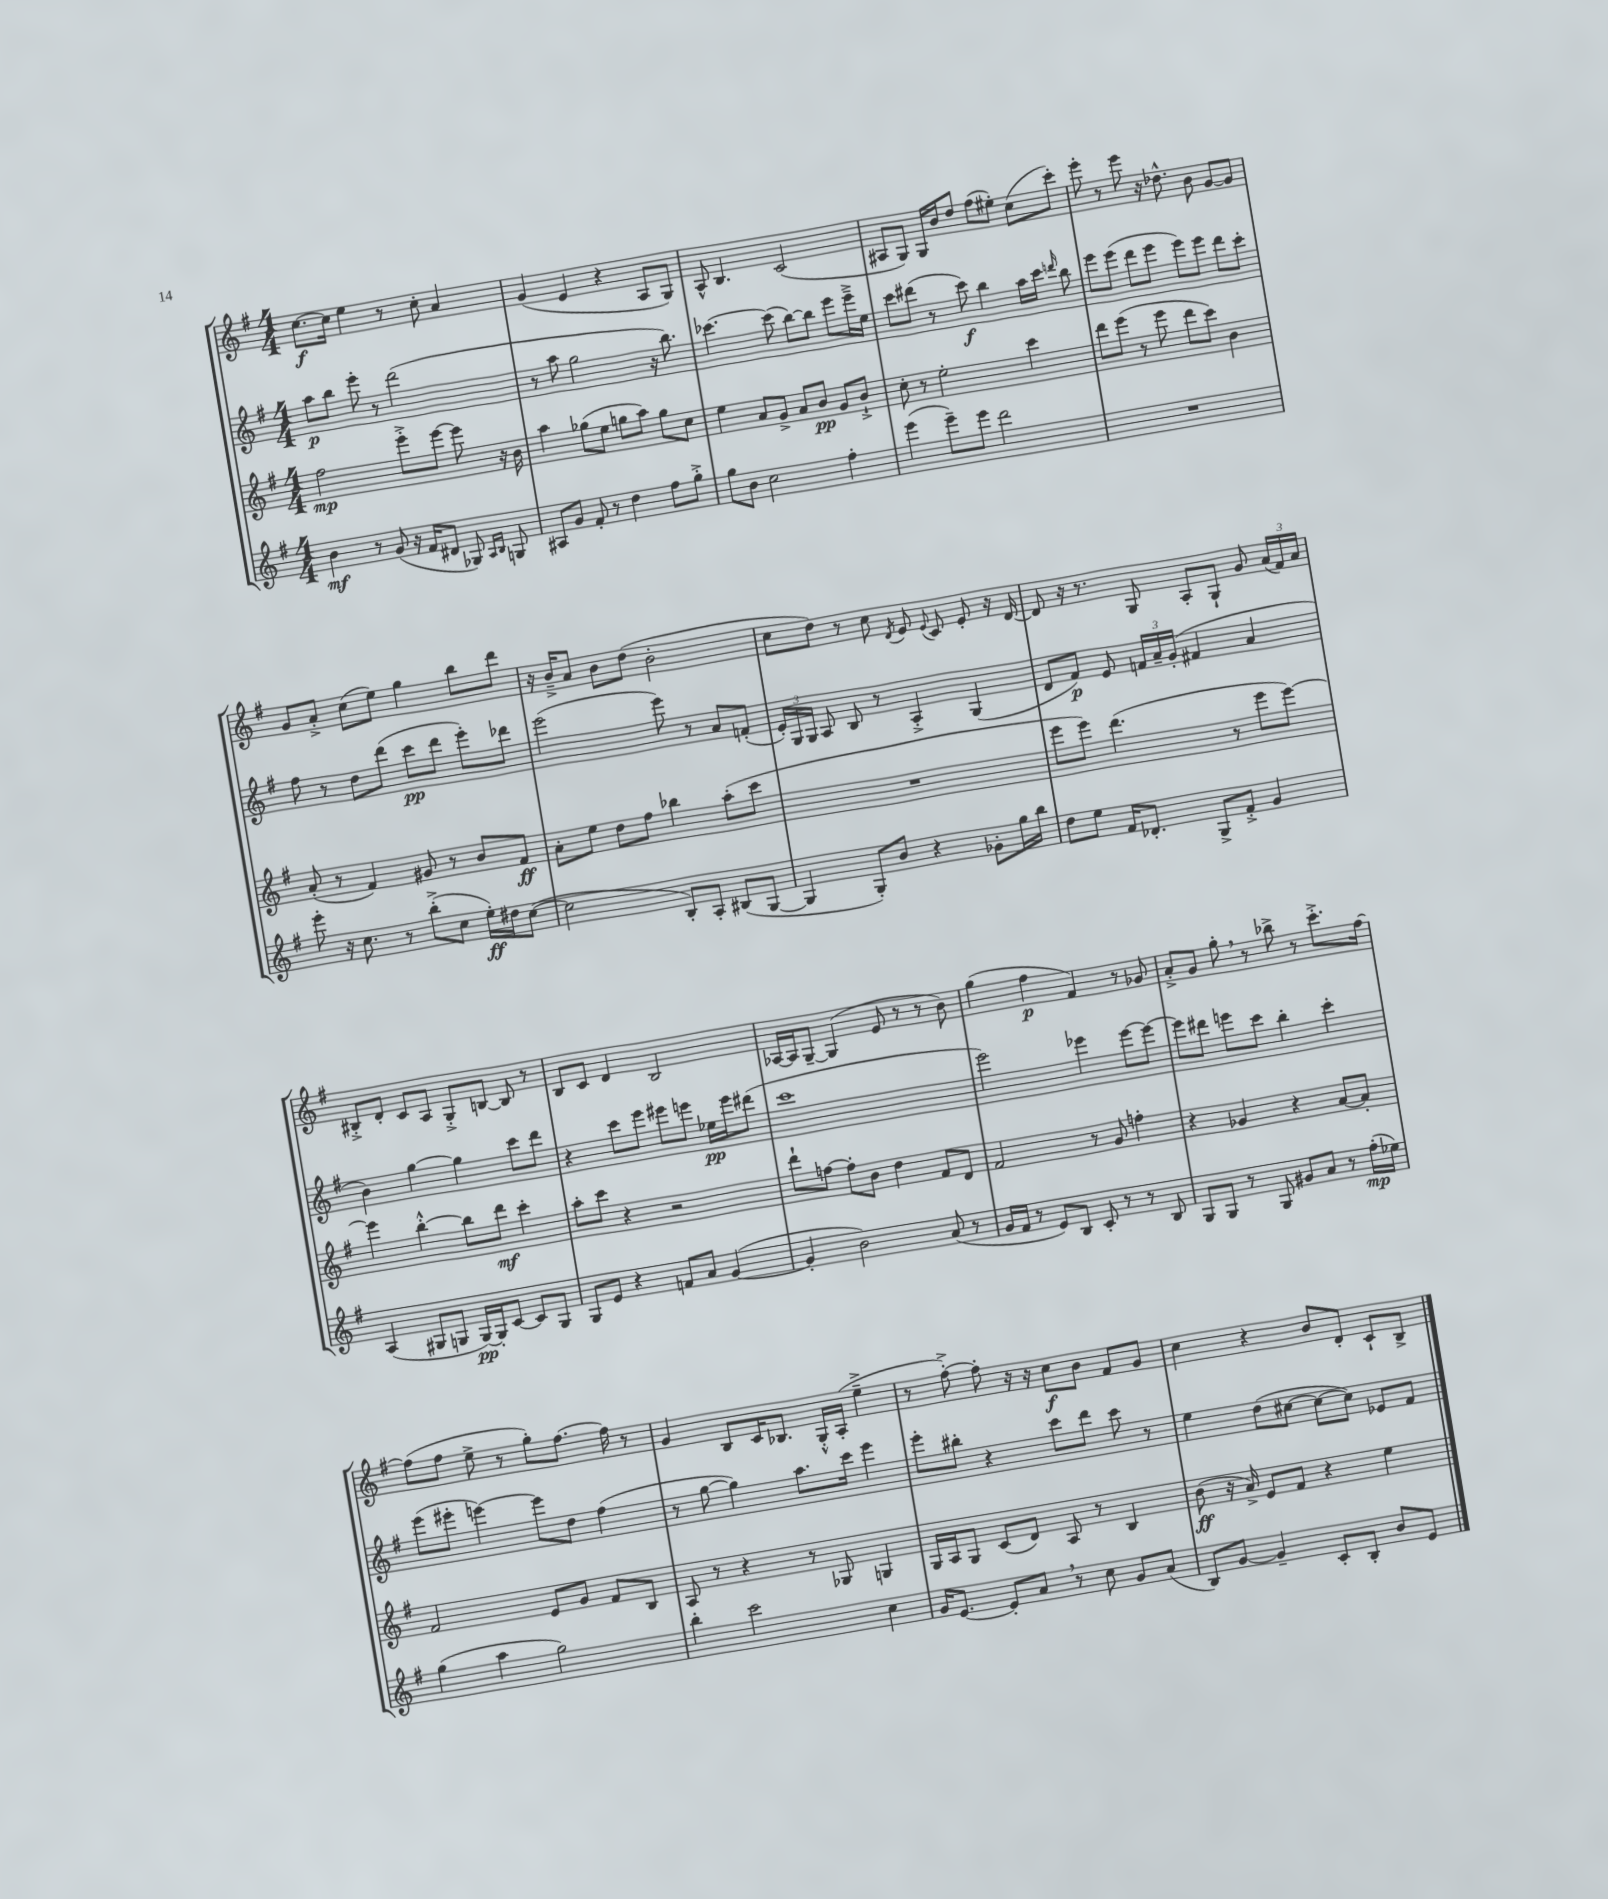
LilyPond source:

<<
\new StaffGroup <<
\new Staff = "s0" {
    \clef treble \key g \major \numericTimeSignature \time 4/4
    \autoBeamOff c''8.[~\f c''16] e''4 r8 c''8-. a'4 |
    g'4( e'4 r4 a8[ g8]) |
    a8-^ b4. c'2( |
    ais8[ g8]) g16[ b'16 d''8] fis''8[( eis''8]-.) c''8[( c'''8]-.) |
    e'''8-. r8 e'''8 r16 des''8.-^ b'8 g'8[~ g'8] |
    g'8[ a'8]-.-> c''8[( e''8]) g''4 b''8[ d'''8] |
    r16 b'16[---> a'8] b'8[ d''8]( b'2-. |
    c''8[ d''8]) r8 c''8 \acciaccatura { d'8 } e'8 \appoggiatura { e'8 } c'8 e'8-. r16 d'16~ |
    d'8 r16 r8. g8 a8[-. g8]-! g'8 \tuplet 3/2 { a'16[( fis'16) a'16] } |
    bis8[-.-> d'8]-. c'8[ a8] g8[-.-> b8]~ b8 r8 |
    b8[ c'8] d'4 b2 |
    aes16[~ aes16 g8]~-- g4( e'8 r8 r8 b'8) |
    g''4( fis''4\p fis'4) r8 ges'8 |
    a'8[-.-> g'8] g''8-. \breathe r8 bes''8-> r8 c'''8.[-.-> fis''16]~ |
    fis''8[( fis''8] e''8-> r8 g''8[-.) fis''8.]~ fis''16 r8 |
    g'4 b8[ c'16 bes8.] g16[-.-^ a16]-.( e''4---> |
    r8 fis''8~-.->) fis''8-. r16 r16 c''8[\f b'8] fis'8[ g'8] |
    c''4 r4 b'8[ d'8]-. c'8[-! b8]-> \bar "|." |
}
\new Staff = "s1" {
    \clef treble \key g \major \numericTimeSignature \time 4/4
    \autoBeamOff a''8[\p b''8] e'''8-. r8 d'''2( |
    r8 a''8 g''2 r16 b''8.) |
    ces'''4.~ ces'''8( b''8[~) b''8] e'''8[ e'''16---> e''16] |
    c'''8[ dis'''8]( r8 c'''8\f) b''4 a''16[ c'''16] \grace { d'''16 } b''8 |
    e'''8[ e'''8]( d'''8[ e'''8] e'''8[) e'''8] d'''8[ c'''8]-. |
    fis''8 r8 d''8[ d'''8]( c'''8[\pp d'''8] e'''8[-.) des'''8] |
    e'''2( e'''8) r8 a'8[ f'8]-.( |
    \tuplet 3/2 { e'16[-.) g16 g16] } a8 b8 r8 a4-.-> g4( |
    d'8[ fis'8]\p) e'8 \tuplet 3/2 { f'16[ a'16-- g'16]-.( } fis'4 a'4 |
    b'4) g''4~ g''4 c'''8[ d'''8] |
    r4 c'''8[ e'''8] eis'''8[ e'''8] ees''16[\pp e'''16 dis'''8]( |
    c'''1 |
    e'''2) ees'''4 ees'''8[~ ees'''8]~ |
    ees'''8[ dis'''8] e'''8[ c'''8] b''4-. c'''4-. |
    e'''8[( eis'''8]-. e'''4~) e'''8[ d''8] fis''4( |
    r8 g''8~ g''4) a''8.[ c'''16] e'''4 |
    e'''8[-. bis''8]-. r4 c'''8[ d'''8] c'''8 r8 |
    e''4 d''8[( cis''8]~ cis''8[~ cis''8]) ees'8[ fis'8] \bar "|." |
}
\new Staff = "s2" {
    \clef treble \key g \major \numericTimeSignature \time 4/4
    \autoBeamOff fis''2\mp e'''8[-.-> e'''8]~ e'''8 r16 b'16 |
    a''4 ges''8[( e''8] g''8[ a''8]) g''8[ c''8] |
    e''4 a'8[ g'8]-> a'8[ b'8]\pp g'8[ b'8]-!-> |
    c''8-. r8 e''2-. c'''4 |
    d'''8[ e'''8]( r8 e'''8 d'''8[ c'''8]) b'4 |
    a'8-.( r8 fis'4) gis'8 r8 b'8[ fis'8]\ff |
    a'8[-. e''8] d''8[ fis''8] bes''4 a''8[-.( c'''8] |
    R1 |
    e'''8[ e'''8]) d'''4.( r8 e'''8[ e'''8]~) |
    e'''4 b''4~-.-^ b''8[ d'''8]\mf c'''4-. |
    a''8[-. c'''8] r4 r2 |
    d'''8[-! f''8]~ f''8[-. b'8] d''4 fis'8[ d'8] |
    fis'2 r8 g'8 f''4-. |
    r4 ges'4 r4 a'8[~ a'8]-. |
    fis'2 e'8[ g'8] fis'8[ b8] |
    a8 r8 r4 r8 ges8 g4 |
    g16[ a16 g8] c'8[( d'8]) a8 r8 b4 |
    b'8\ff( r16 a'16->) e'8[ fis'8] r4 e''4 \bar "|." |
}
\new Staff = "s3" {
    \clef treble \key g \major \numericTimeSignature \time 4/4
    \autoBeamOff b'4\mf r8 g'8( r16 fis'16[ dis'8] ges8) \grace { a16[ b16] } g8 |
    ais8[ g'8] fis'8-. r8 d''4 fis''8[ g''8]-.-> |
    g''8[ b'8] c''2 fis''4-. |
    e'''4( e'''8[--) e'''8] d'''2 |
    R1 |
    e'''8-. r16 c''8. r8 b''8[-.->( c''8] e''16[-.\ff) dis''16 c''8]~( |
    c''2 b8[-.) a8]-. bis8[( g8]~ |
    g4 g8[-.) b'8] r4 ges'8[-. g''16 b''16] |
    d''8[ e''8] fis'16[ des'8.]-. g8[-> fis'8]-.-> g'4 |
    a4( gis8[ g8] g16[~\pp) g16-. c'8]~ c'8[ g8] |
    g8[ e'8] r4 f'8[ a'8] g'4~( |
    g'4-. b'2) a'8( r8 |
    g'16[ fis'16] r8 e'8[) b8] c'8-. r8 r8 b8 |
    g8[ g8] r8 g8 gis'8[ a'8] r8 fis''16[-.\mp( ees''16]) |
    g''4( a''4 g''2) |
    b''4-. c'''2 c''4 |
    g'16[ e'8.]~ e'8[-. a'8] \breathe r8 c''8 g'8[ a'8]( |
    b8[) g'8]~ g'4-- c'8[-. b8]-. b'8[ e'8] \bar "|." |
}
>>
>>
\layout { \context { \Score \remove "Bar_number_engraver" } }
